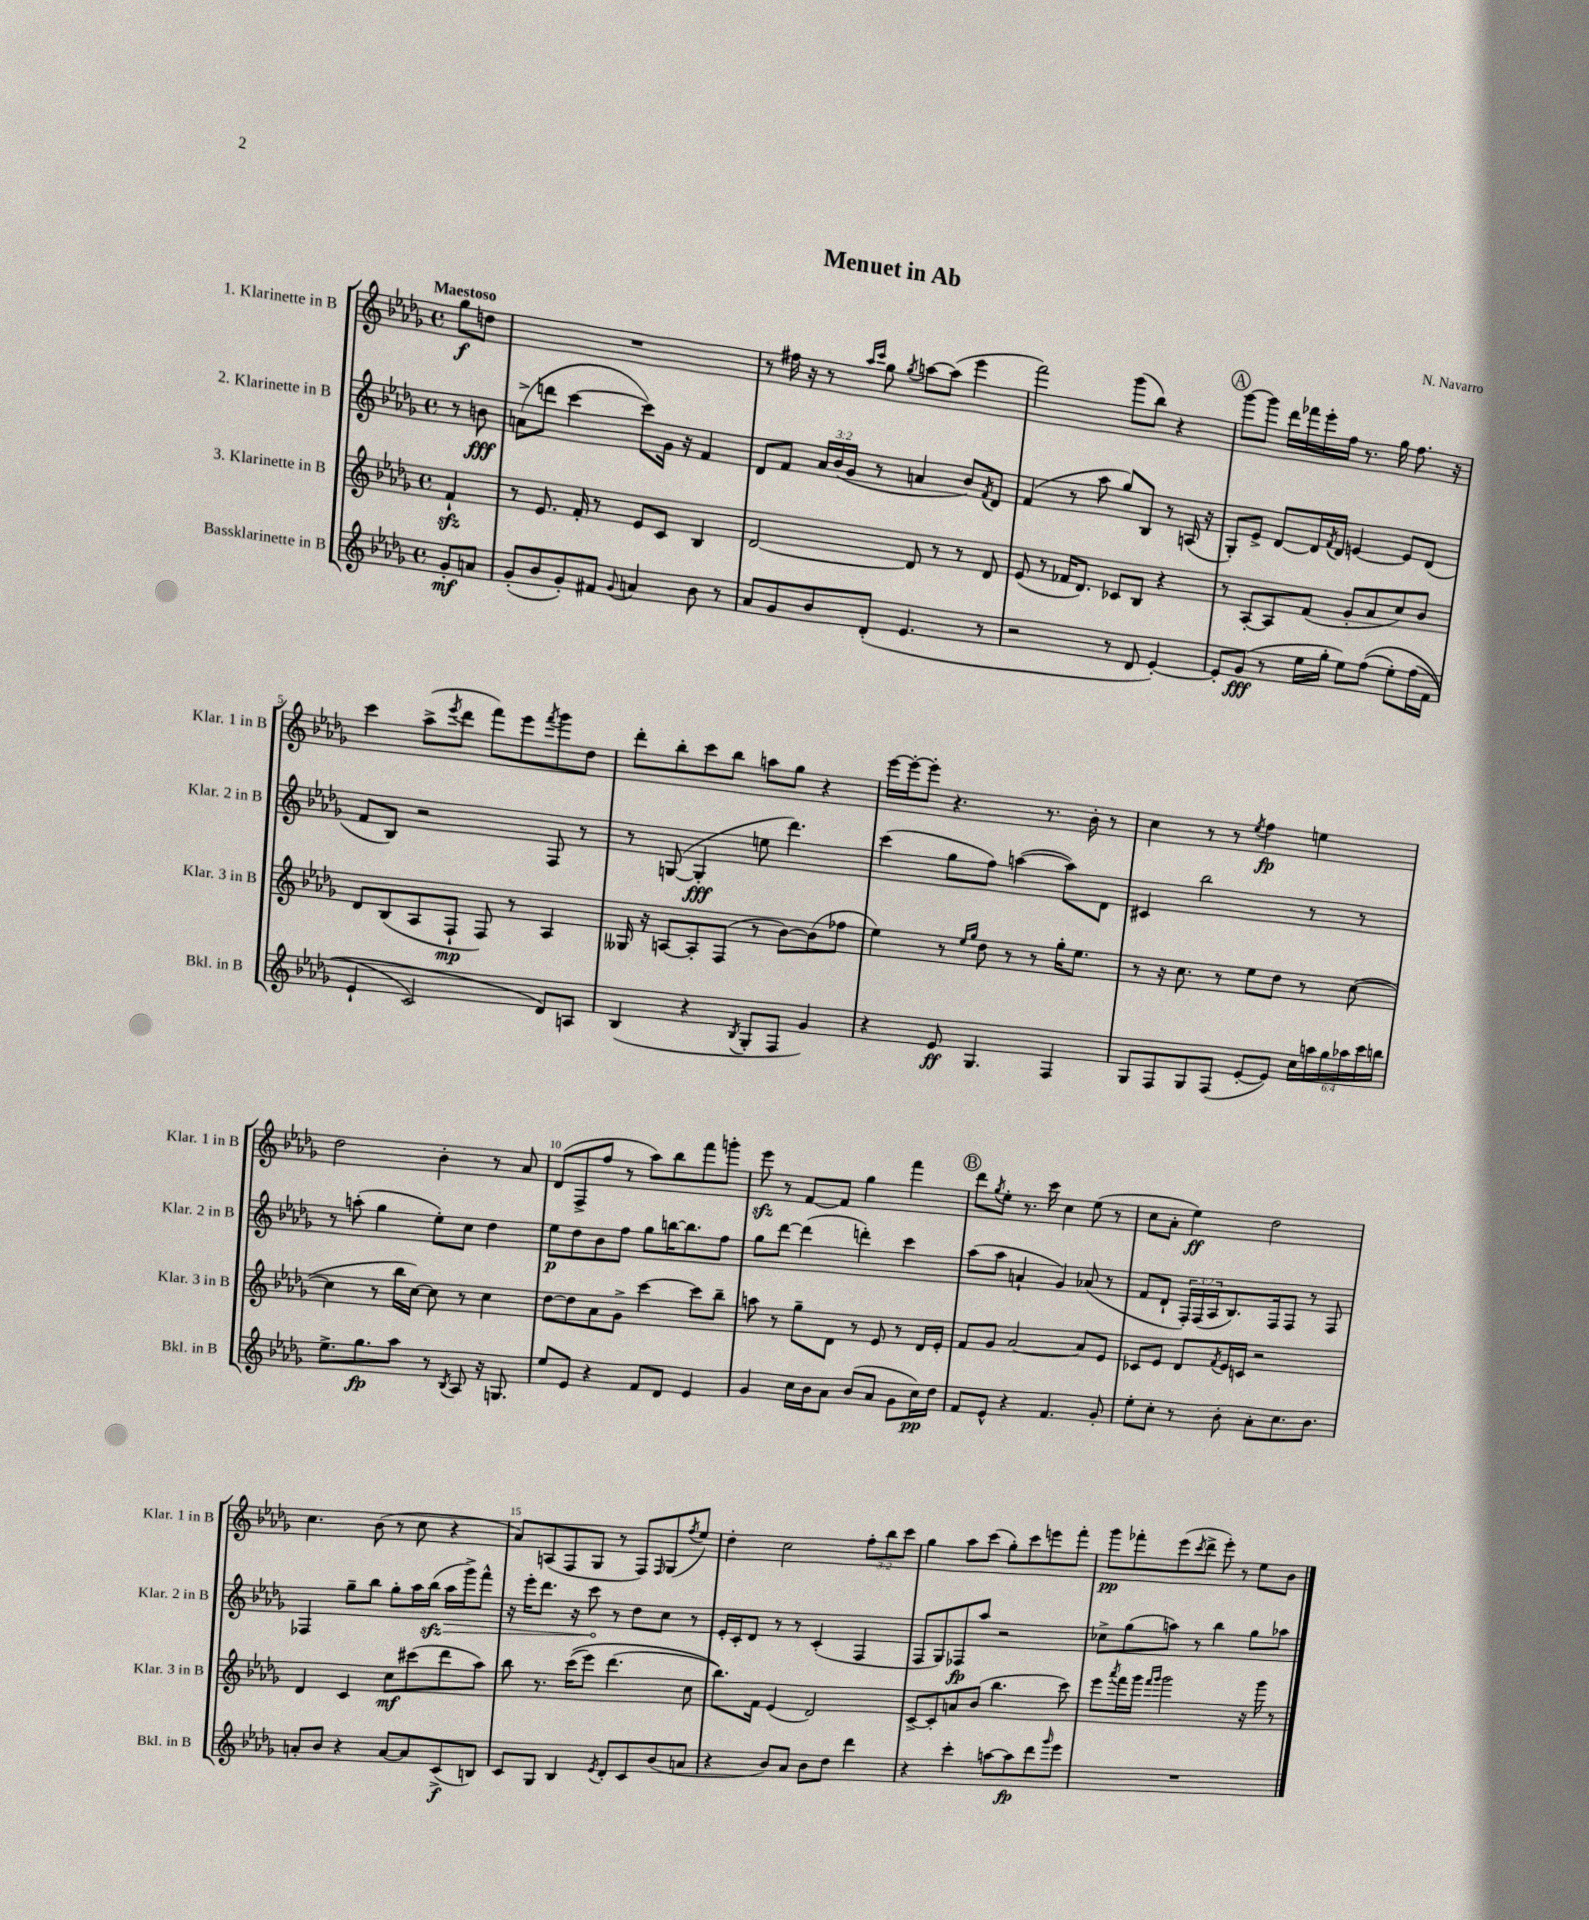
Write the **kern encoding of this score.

**kern	**kern	**kern	**kern
*staff4	*staff3	*staff2	*staff1
*clefG2	*clefG2	*clefG2	*clefG2
*k[b-e-a-d-g-]	*k[b-e-a-d-g-]	*k[b-e-a-d-g-]	*k[b-e-a-d-g-]
*M4/4	*M4/4	*M4/4	*M4/4
*met(c)	*met(c)	*met(c)	*met(c)
8g-'	4f`	8r	8gg-
8a	.	8b	8dd
=	=	=	=
(8g-'	8r	(8a^	1r
8b-	8.e-	8ddd	.
8g-')	.	[4ccc	.
.	16f'	.	.
8f#	8r	.	.
8qqg-	.	.	.
4a	8e-	8ccc])	.
.	8c	16g-	.
.	.	16r	.
8b-	4B-	4f	.
8r	.	.	.
=	=	=	=
8a-	[2d-	8d-	8r
8g-	.	8f	16ff#
.	.	.	16r
8b-	.	24a-	8r
.	.	(24b-	.
.	.	24g-	.
.	.	.	16qqaa-
.	.	.	16qqccc
(8d-'	.	8r	8gg-
.	.	.	8qgg-
4.e-	8d-]	4a	[8aa
.	8r	.	(8aa]
.	8r	8b-)	4eee-
.	.	8qf	.
8r	8d-	8d-	.
=	=	=	=
2r	(8e-	(4f	2fff)
.	8r	.	.
.	16f-	8r	.
.	8.d-)	.	.
.	.	8aa-	.
8r	8c-	8gg-)	(8ggg-
8d-	8B-	8B-	8bb-)
[4e-')	4r	8r	4r
.	.	(16A	.
.	.	16r	.
=	=	=	=
8e-']	8r	8G-')	[8ggg-
(8g-	[8A-'	8e-^	8ggg-]
8r	8A-]	[8d-	16ddd-
.	.	.	16fff-
16ee-	(8f	16d-]	16eee-'
.	.	8qf	.
16gg-'	.	16d-	16ff
8ee-)	8g-'	[4e	8.r
&((8ff	8a-	.	.
.	.	.	16gg-
8ee-')	8cc)	8e]	8.ff
(16ff	8b-	(8d-	.
16f	.	.	16r
=	=	=	=
4e-`	8d-	8f	4ccc
.	(8B-	8B-)	.
2c)	8A-	2r	(8aa-^
.	.	.	8qeee-
.	8F`	.	8ddd-
.	8F)	.	8fff)
.	8r	.	8eee-
.	.	.	8qfff
8d-&)	4A-	8F	8ggg-
8A	.	8r	8dd-
=	=	=	=
(4B-	16G--	8r	8ddd-'
.	16r	.	.
.	[8A	([8G	8bb-'
4r	8A']	4G']	8ccc
.	(8F	.	8bb-
8qB-	.	.	.
8G-'	8r	8ee	8aa
8F	[8b-)	4.ddd-)	8gg-
4g-)	(8b-]	.	4r
.	8ff-	.	.
=	=	=	=
4r	4ee-)	(4ccc	[16eee-
.	.	.	16eee-'_
.	.	.	8eee-']
8e-	8r	8gg-	4.r
.	16qqee-	.	.
.	16qqgg-	.	.
4.G-	8dd-	8ff)	.
.	8r	([4aa	.
.	8r	.	8.r
4F	16gg-'	8aa])	.
.	8.ee-	.	16b-'
.	.	8d-	8r
=	=	=	=
8G-	8r	4c#	4cc
8F	16r	.	.
.	8.cc	.	.
8G-	.	2bb-	8r
(8F	8r	.	8r
.	.	.	8qee-
[8e-'	8ee-	.	4ff
8e-])	8dd-	.	.
24cc	8r	8r	4ee
24aa	.	.	.
24gg-	.	.	.
24aa-	([8cc	8r	.
24ccc	.	.	.
24bb	.	.	.
=	=	=	=
8.ee-^	4cc]	8r	2dd-
.	.	(8aa'	.
8.gg-	.	.	.
.	8r	4gg-	.
8aa-	16bb-	.	.
.	[16cc)	.	.
8r	8cc]	8ee-')	4b-'
8qB-	.	.	.
8A-	8r	8cc	.
16r	4cc	4dd-	8r
8.G	.	.	.
.	.	.	8a-
=	=	=	=
8ee-	[8dd-	8ee-	(8d-
8e-	8dd-]	8dd-	8F^
4r	8a-	8b-	8ff
.	8g-^	8ff	8r
8f	[4ccc	8gg-	8aa-)
8d-	.	[16bb	8bb-
.	.	8.bb]	.
4e-	8ccc]	.	8fff
.	8bb-~	8ff	8ggg'
=	=	=	=
4g-	8aa	8gg-	8eee-
.	8r	[8ddd-	8r
16cc	8gg-~	(4ddd-]	[8f
16b-	.	.	.
8a-	8d-	.	8f]
(8b-	8r	4ddd')	4gg-
8a-	8e-	.	.
8g-	8r	4ccc	4fff
16cc)	16d-	.	.
16dd-	16e-'	.	.
=	=	=	=
8f	8f	(8aa-	8ddd-
.	.	.	8qgg-
8e-^^	8g-	8aa-	8ee-'
4r	[2a-	4a`	8.r
.	.	.	16ccc
4.f	.	4g-)	4cc
.	8a-]	(8a-	(8ee-
8g-'	8e-	8r	8r
=	=	=	=
8ee-'	8c-	8f	8cc
8cc'	8e-	8d-`	8a-'
8r	8d-	24F')	4ee-)
.	.	(24F	.
.	.	24A-	.
.	8qf	.	.
8b-'	16e-	8.B-)	.
.	16c	.	.
8a-'	2r	.	2dd-
.	.	16F	.
8.cc	.	8F	.
.	.	8r	.
8.b-	.	.	.
.	.	8F	.
=	=	=	=
8a'	4d-	4F-	4.cc
8b-	.	.	.
4r	4c	8gg-~	.
.	.	8bb-	(8b-
[8a	8cc	8gg-'	8r
8a]	(8ccc#	16aa-	8cc
.	.	(16bb-	.
(8c^	8ddd-	16aa-	4r
.	.	16ggg-^)	.
8B)	8aa-)	8fff^^	.
=	=	=	=
8c	8bb-	16r	8a-)
.	.	16eee-'	.
8G-	8.r	8.ddd-	(8A
4B-	.	.	8F
.	&((16ccc	16r	.
.	8eee-)	8ccc	8G-
8qe-	.	.	.
8d-'	(4.ddd-	8r	8r
8c	.	8dd-	8F)
.	.	.	16qqF
(8b-	.	8cc	(8G-
.	.	.	8qff
8a	8cc	8r	8ee-)
=	=	=	=
4r	8.bb-)&)	16e-'	4dd-'
.	.	16c'	.
.	.	8d-	.
.	16f	.	.
8b-)	(4e-	8r	2cc
8a-	.	8r	.
8b-	2d-)	(4c'	.
8dd-	.	.	.
4ddd-	.	4F	12ff'
.	.	.	12bb-
.	.	.	12ccc
=	=	=	=
4r	[8c^	8F	4gg-
.	8c']	8G-)	.
4ccc'	8a	8F-	8aa-
.	(8b-	8aa-	(8ccc
[8aa	4.bb-	2r	8gg-')
8aa]	.	.	8ccc
8ddd-	.	.	8eee
16qqggg-	.	.	.
8eee-	8ccc)	.	8fff'
=	=	=	=
1r	8eee-	8cc-^	8ggg-
.	8qaaa-	.	.
.	16fff	(8gg-	8fff-'
.	16ggg-	.	.
.	16qqfff	.	.
.	16qqggg-	.	.
.	2ggg-	8aa)	(8eee-
.	.	.	8qccc
.	.	8r	8ddd-^
.	.	4bb-	8eee-')
.	.	.	8r
.	16r	8gg-	8ee-
.	16ggg-	.	.
.	8r	8aa-	8b-
==	==	==	==
*-	*-	*-	*-
